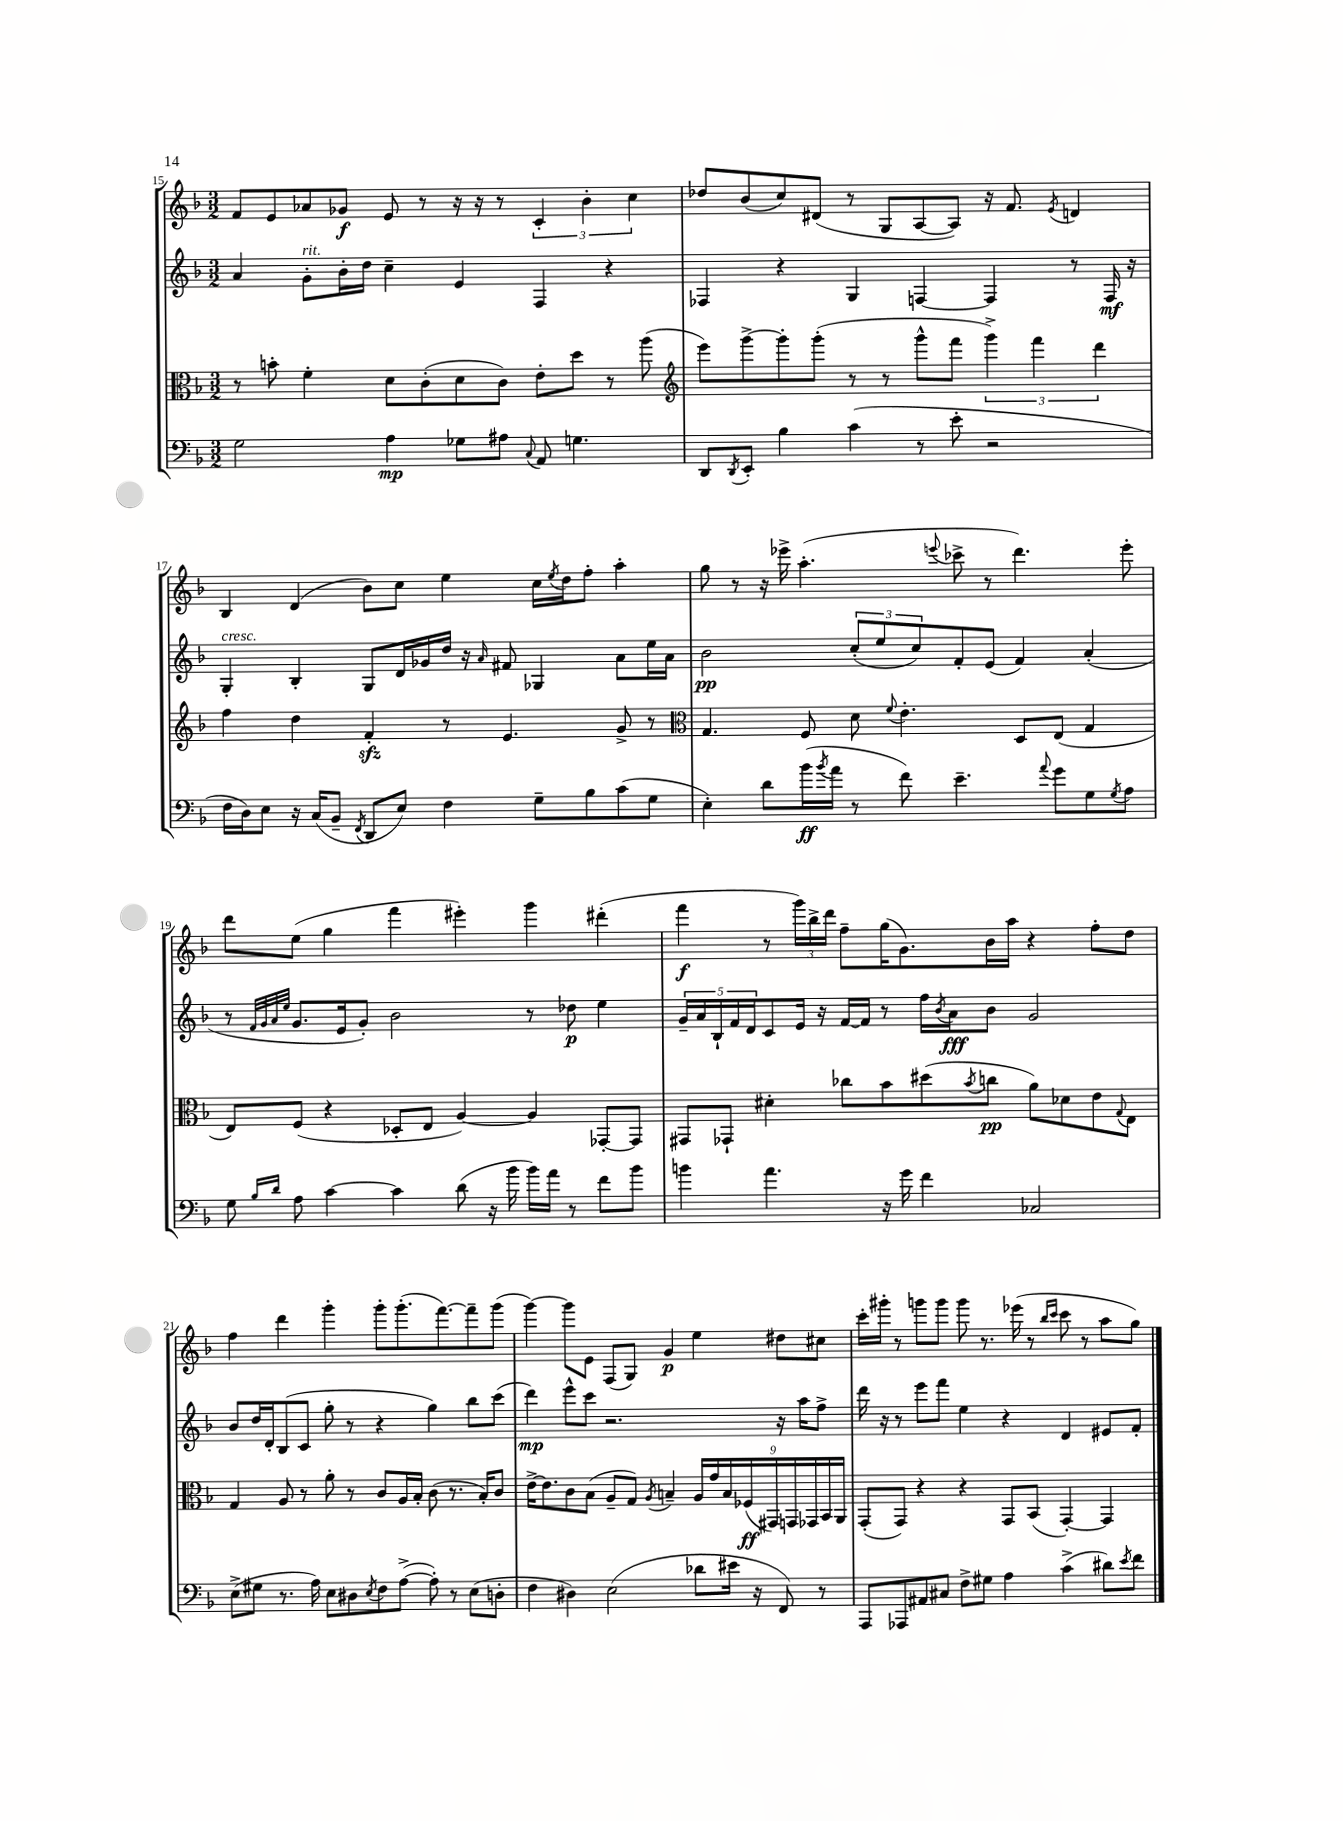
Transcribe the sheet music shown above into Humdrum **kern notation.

**kern	**kern	**kern	**kern
*staff4	*staff3	*staff2	*staff1
*clefF4	*clefC3	*clefG2	*clefG2
*k[b-]	*k[b-]	*k[b-]	*k[b-]
*M3/2	*M3/2	*M3/2	*M3/2
2G	8r	4a	8f
.	8b'	.	8e
.	4f'	8g'	8a-
.	.	16b-'	8g-
.	.	16dd	.
4A	8d	4cc~	8e
.	(8c'	.	8r
8G-	8d	4e	16r
.	.	.	16r
8A#	8c)	.	8r
8qqC	.	.	.
8AA	8e'	4F	6c'
4.G	8dd	.	.
.	.	.	6b-'
.	8r	4r	.
.	.	.	6cc
.	(8aa	.	.
=	=	=	=
*	*clefG2	*	*
8DD	8eee)	4F-	8dd-
8qDD	.	.	.
8EE'	[8ggg^	.	(8b-
4B-	8ggg']	4r	8cc)
.	(8ggg'	.	(8d#
(4c	8r	4G	8r
.	8r	.	8G
8r	8ggg^^	[4F	[8A
8e'	8fff	.	8A])
2r	6ggg^)	4F]	16r
.	.	.	8.f
.	6fff	.	.
.	.	.	8qe
.	.	8r	4d
.	6ddd	.	.
.	.	16F	.
.	.	16r	.
=	=	=	=
16F	4ff	4G'	4B-
16D)	.	.	.
8E	.	.	.
16r	4dd	4B-'	(4d
(16C	.	.	.
8BB-~	.	.	.
8qFF	.	.	.
8DD	4f'	8G	8b-)
8E)	.	16d	8cc
.	.	16g-	.
4F	8r	16dd	4ee
.	.	16r	.
.	.	16qqa	.
.	4.e	8f#	.
8G~	.	4G-	16cc
.	.	.	8qee
.	.	.	16dd
8B-	.	.	8ff'
(8c	8g^	8a	4aa'
8G	8r	16ee	.
.	.	16a	.
=	=	=	=
*	*clefC3	*	*
4E')	4.G	2b-	8gg
.	.	.	8r
8d	.	.	16r
.	.	.	16eee-^
(16b-	8F	.	(4.aa'
8qb-	.	.	.
16a	.	.	.
8r	8d	(12cc'	.
.	.	12ee	.
.	8qqf	.	.
8f)	4.e'	.	.
.	.	12cc)	.
.	.	.	8qqeee
4.e~	.	8f'	8ccc-^
.	.	(8e	8r
.	8D	4f)	4.ddd)
8qqa	.	.	.
8g	(8E	.	.
8G	4G	(4a'	.
8qG	.	.	.
8A	.	.	8eee'
=	=	=	=
8G	8E)	8r	8ddd
.	.	32qqf	.
.	.	32qqg	.
16qqB-	.	32qqa	.
16qqd	.	32qqee	.
8A	(8F	8.g	(8ee
[4c	4r	.	4gg
.	.	16e	.
.	.	8g')	.
4c]	8D-'	2b-	4fff
.	8E	.	.
(8d	[4A)	.	4eee#')
16r	.	.	.
16b-	.	.	.
16b-)	4A]	8r	4ggg
16a	.	.	.
8r	.	8dd-	.
8f	[8GG-'	4ee	(4ddd#'
8b-	8GG-]	.	.
=	=	=	=
4b	8GG#	20g~	4fff
.	.	20a	.
.	.	20B-`	.
.	8GG-`	.	.
.	.	20f	.
.	.	20d	.
4.a	4d#'	8c	8r
.	.	16e	24ggg)
.	.	.	24bb-^
.	.	16r	.
.	.	.	24ddd
.	8cc-	[16f	8ff~
.	.	16f]	.
16r	8b-	8r	(16gg
16g	.	.	8.g)
4f	(8dd#	16ff	.
.	.	8qb-	.
.	.	16a	.
.	8qb-	.	.
.	8cc	8b-	16b-
.	.	.	16aa
2C-	8a)	2g	4r
.	8d-	.	.
.	8e	.	8ff'
.	8qqG	.	.
.	8E	.	8dd
=	=	=	=
(8E^	4G	8b-	4ff
8G#	.	16dd	.
.	.	16d'	.
8.r	8A	(8B-	4ddd
.	8r	8c	.
16A)	.	.	.
8E	8a'	8gg'	4ggg'
8D#	8r	8r	.
8qE	.	.	.
8F	8c	4r	8ggg'
([8A^	16A	.	(8.ggg'
.	16B-'	.	.
8A'])	(8c	4gg)	.
.	.	.	[8.fff)
8r	8.r	.	.
(8E	.	8bb-	8fff~]
.	16B-')	.	.
8D'	8c	(8ccc	(8ggg
=	=	=	=
4F	[16e^	4ddd)	[4ggg)
.	8.e]	.	.
4D#)	8c	8eee^^	8ggg]
.	(8B-	8ccc	8e
(2E	8A~	2.r	(8F
.	8G)	.	8G)
.	8qA	.	.
.	4B~	.	4g
8d-	18A	.	4ee
.	18g	.	.
.	18B	.	.
16e#	.	.	.
.	(18F-	.	.
16r	.	.	.
.	18GG#)	.	.
8FF)	.	16r	8dd#
.	18GG	.	.
.	.	16aa	.
.	18GG-	.	.
8r	.	8ff^	8cc#
.	18BB-	.	.
.	18AA	.	.
=	=	=	=
8AAA	(8GG'	16ddd	16ccc'
.	.	16r	16ggg#'
8AAA-	8GG)	8r	8r
8AA#	4r	8eee	8ggg
8C#	.	8fff	8ggg
8F^	4r	4ee	8ggg
8G#	.	.	8.r
4A	8GG	4r	.
.	.	.	(16eee-
.	(8BB-	.	8r
.	.	.	16qqbb-
.	.	.	16qqccc
(4c^	[4GG')	4d	8ccc
.	.	.	8r
8d#)	4GG]	8e#	8aa
8qe	.	.	.
8f	.	8f'	8gg)
==	==	==	==
*-	*-	*-	*-
